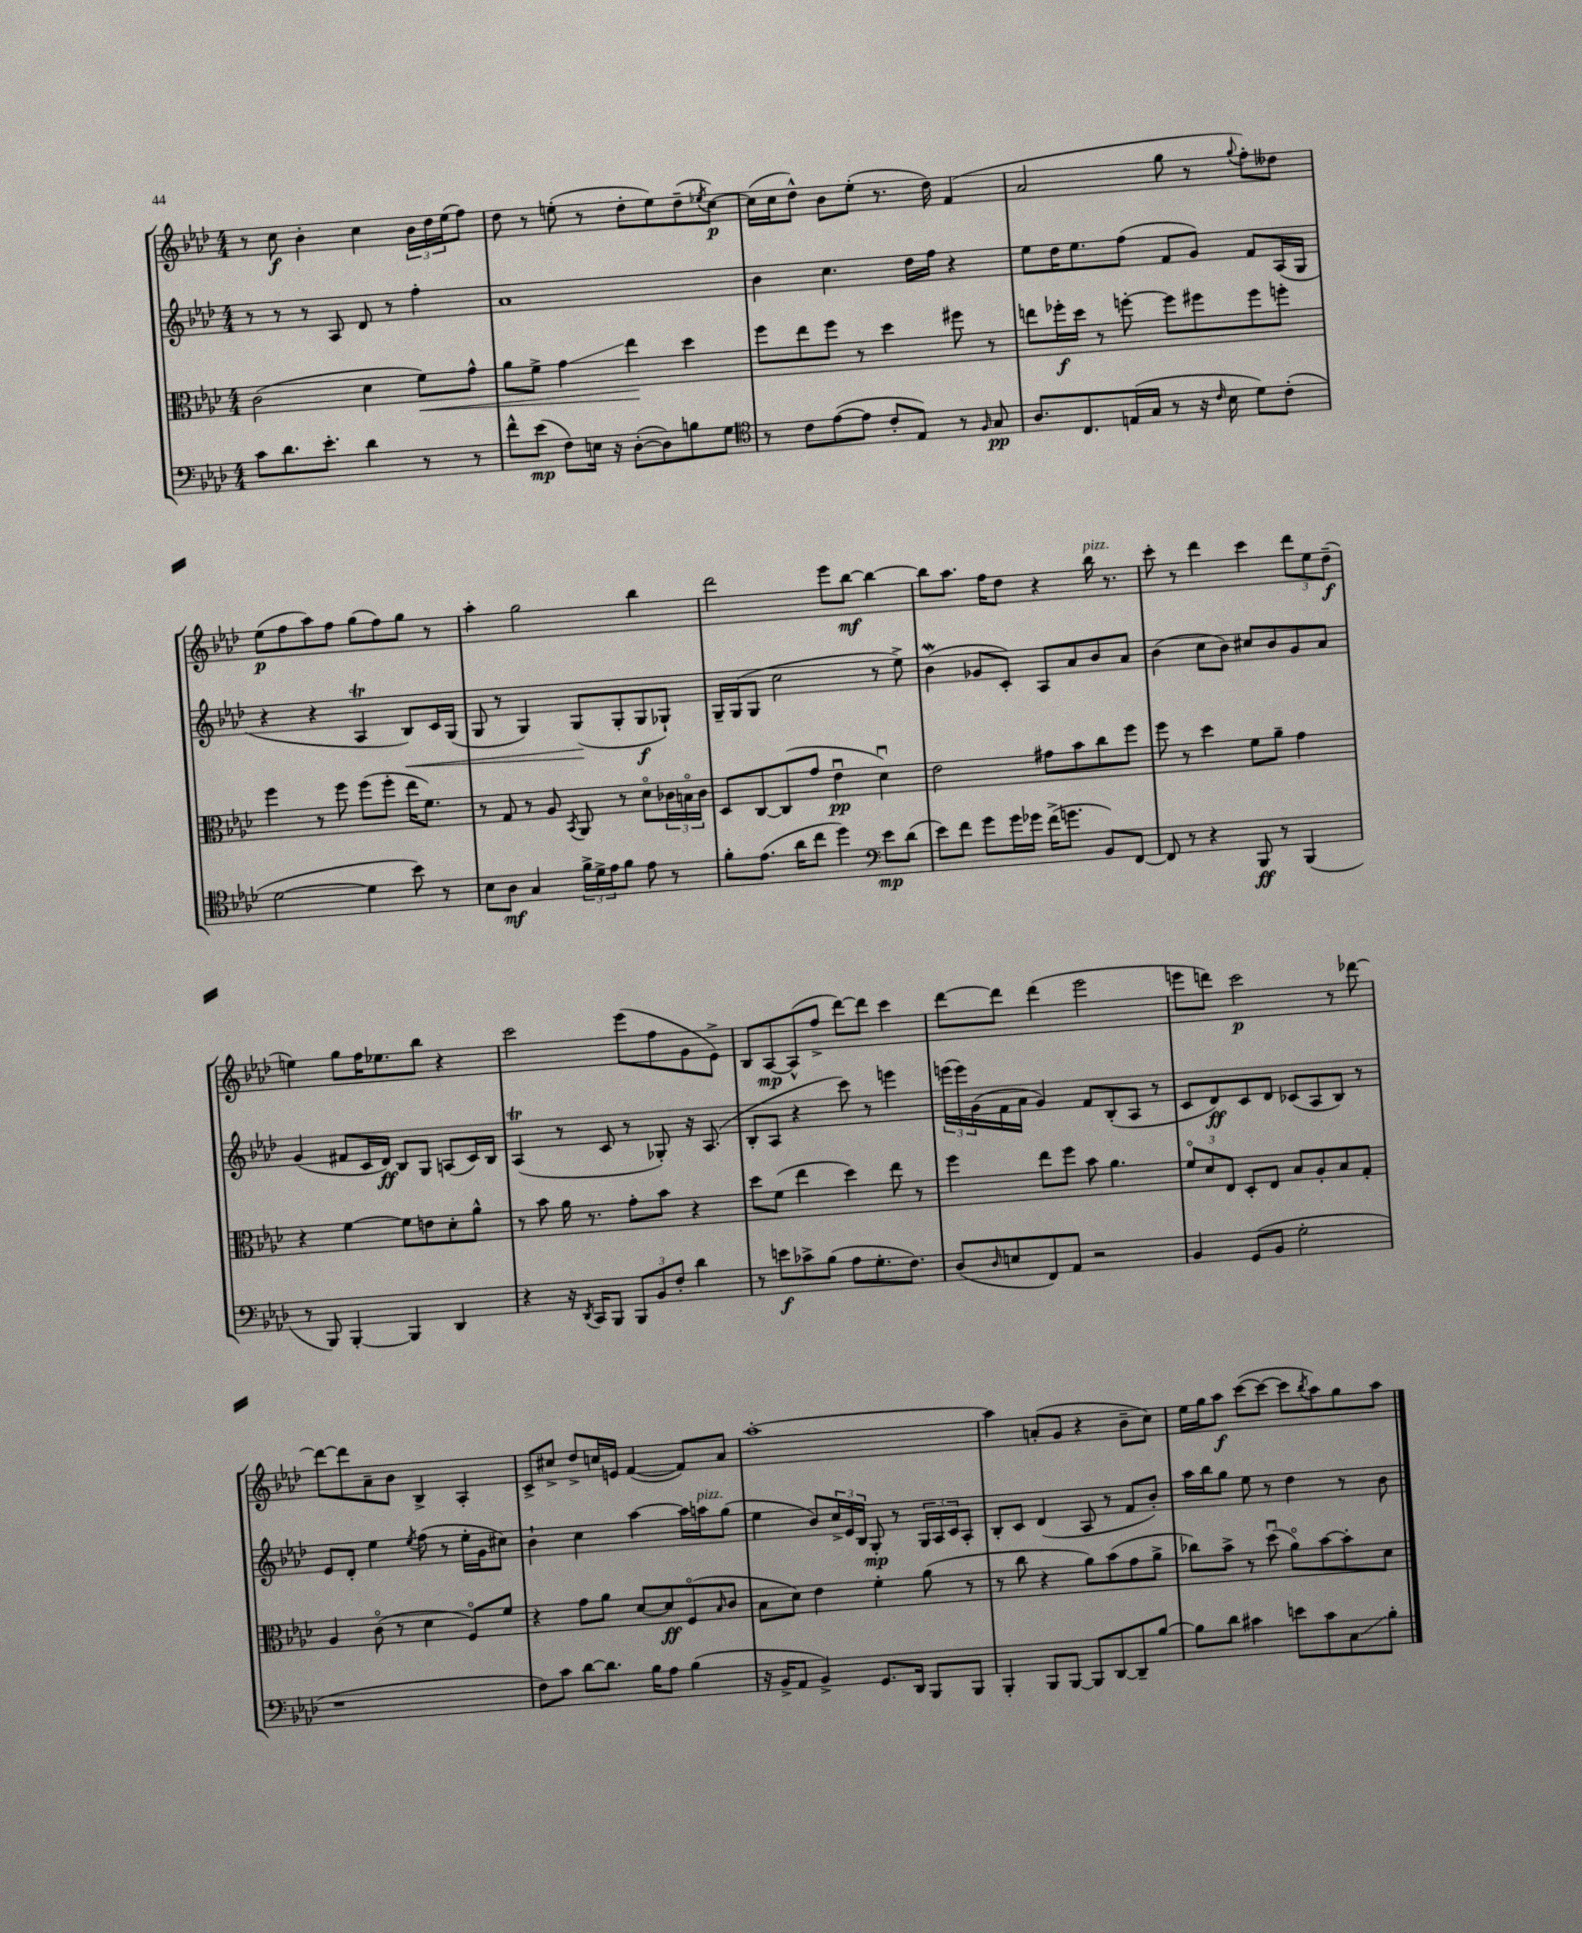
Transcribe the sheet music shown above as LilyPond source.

<<
\new StaffGroup <<
\new Staff = "s0" {
    \clef treble \key aes \major \numericTimeSignature \time 4/4
    r8 c''8\f bes'4-. c''4 \tuplet 3/2 { bes'16 des''16 ees''16( } f''8) |
    des''8 r8 e''8-.( r8 des''8-. e''8) des''8--( \acciaccatura { ees''8 } c''8~\p) |
    c''16( c''16 des''8-^) bes'8 ees''8-.( r8. des''16) f'4( |
    aes'2 g''8 r8 \appoggiatura { g''8 } f''8-.) deses''8 |
    ees''8\p( f''8 aes''8) f''8 g''8( f''8) g''8 r8 |
    aes''4-. g''2 bes''4 |
    des'''2 ees'''8 bes''8~\mf bes''4~ |
    bes''8 aes''8. f''16 des''8 r4 bes''16^\markup { \italic "pizz." } r8. |
    c'''8-. r8 des'''4 c'''4 \tuplet 3/2 { des'''8 ees''8 des''8--\f( } |
    e''4) g''8 f''16 ees''8. bes''8 r4 |
    c'''2 ees'''8( f''8 g'8 ees'8->) |
    bes8 aes8~\mp aes8-^( f''8-> des'''8~) des'''8 c'''4 |
    des'''8~ des'''8 des'''4( ees'''2 |
    e'''8 d'''8) c'''2\p r8 des'''8~ |
    des'''8~ des'''8 aes'8-- bes'8 bes4-> aes4-. |
    c'8-> cis''8-> des''8-> c''16 e'16 f'4~( f'8) aes'8 |
    aes''1~-. |
    aes''4 a'8-.( g'8 r4 bes'8-- c''8) |
    ees''16 g''16 aes''8\f c'''8~( c'''8~ c'''8 \acciaccatura { bes''8 } aes''8) g''8 aes''8 \bar "|." |
}
\new Staff = "s1" {
    \clef treble \key aes \major \numericTimeSignature \time 4/4
    r8 r8 r8 aes8 des'8 r8 f''4-. |
    aes'1 |
    bes'4 c''4. des''16 f''16 r4 |
    ees''8 des''16 ees''8. f''8( f'8 g'8) f'8 aes16( g16 |
    r4 r4 aes4\trill bes8\<) c'16 g16( |
    g8 r8 g4) g8\!( g8-. g8\f ges8-!) |
    g16-- g16( g8 c''2 r8 ees''8->) |
    bes'4\mordent( ges'8 c'8-.) aes8 aes'8 bes'8 aes'8 |
    bes'4( c''8 bes'8) cis''8 bes'8 g'8 aes'8 |
    g'4( fis'8 c'16 des'16\ff) bes8 g8 a8( c'16) bes16 |
    aes4\trill( r8 c'8 r8 ges8-.) r16 aes8.( |
    bes8-. aes8 r4 c'''8) r8 e'''4 |
    \tuplet 3/2 { e'''16( e'''16) g'16( } f'16 aes'16 g'4) f'8 bes8-.( aes8 r8 |
    c'8 des'8\ff) c'8 des'8 ces'8( aes8 bes8) r8 |
    ees'8 des'8-. ees''4 \acciaccatura { ees''8 } f''8( r8 ees''16-. g'16 cis''8) |
    bes'4-! c''4 aes''4~ aes''16 a''16^\markup { \italic "pizz." } g''8( |
    ees''4 bes'8) \tuplet 3/2 { c''16-> ees'16 bes16 } g8-.\mp r8 \tuplet 3/2 { g16 aes16 c'16 } aes8-. |
    bes8-. c'8 des'4( aes8 r8 f'8 bes'8-.) |
    aes''16 bes''16 g''8 ees''8 r8 des''4 r8 bes'8 \bar "|." |
}
\new Staff = "s2" {
    \clef alto \key aes \major \numericTimeSignature \time 4/4
    c'2( des'4 f'8\<) g'8-^ |
    aes'8 f'8-> g'4\glissando ees''4\! des''4 |
    f''8 ees''8 f''8 r8 des''4 fis''8 r8 |
    e''8 fes''16-.\f des''16 r8 f''8~-. f''8 fis''8 fis''8 f''8-. |
    f''4 r8 f''8 f''8( f''8-. ees''16 f'8.) |
    r8 g8 r8 aes8 \acciaccatura { bes,8 } aes,8 r8 des'8\flageolet \tuplet 3/2 { ces'16 b16\flageolet ces'16 } |
    des8 c8~ c8( g'8 ees'4\downbow\pp des'4\downbow) |
    ees'2 gis'8 bes'8 c''8 f''8 |
    f''8 r8 des''4 f'8 aes'8-- g'4 |
    r4 f'4~ f'8 e'8 des'8-. aes'8-^ |
    r8 bes'8 aes'16 r8. g'8-. bes'8 r4 |
    des''8 f'8( ees''4 des''4) ees''8 r8 |
    f''4 ees''8 f''8 bes'8 aes'4. |
    \tuplet 3/2 { f'8\flageolet des'8 ees8 } des8-. ees8 bes8 aes8-. bes8 g8-. |
    aes4 c'8\flageolet( r8 des'4 f8\flageolet) f'8 |
    r4 g'8 aes'8 des'8~ des'8\ff f8\flageolet( \grace { bes16 } c'8 |
    bes8 des'8) ees'4 f'4-. aes'8( r8 |
    r8 c''8 r4 aes'8) bes'8( g'8 aes'8-> |
    ces''8) bes'8-> r8 des''8\downbow( aes'8\flageolet) bes'8~ bes'8-. des'8 \bar "|." |
}
\new Staff = "s3" {
    \clef bass \key aes \major \numericTimeSignature \time 4/4
    c'8 des'8. ees'8.-. des'4 r8 r8 |
    f'8-^ ees'8\mp( f8) e16 r16 des8~-.( des8) b8 g8 |
    \clef tenor r8 c'8 ees'8~( ees'8 c'8-. ees8) r8 \grace { f16 } g8\pp |
    aes8. c8. e16( g16 r8 r16 \grace { c'16 } bes16 des'8) c'8-.( |
    des'2~ des'4 bes'8) r8 |
    bes8 aes8\mf g4 \tuplet 3/2 { f'16-> des'16-> ees'16 } f'8 ees'8 r8 |
    f'8-. ees'8.( aes'16 c''8 des''4) \clef bass ees'8\mp des'8( |
    ees'8) f'8 g'8 g'16 ges'16 f'16->( g'8. bes,8) f,8~ |
    f,8 r8 r4 bes,,8\ff r8 bes,,4( |
    r8 bes,,8) bes,,4~-. bes,,4 des,4 |
    r4 r16 \acciaccatura { des,8 } c,16 bes,,8 \tuplet 3/2 { bes,,8 bes,8 f8-. } des'4 |
    r8 e'8\f ces'8-> bes8( aes8 g8.-. f8.) |
    des8( \grace { des16 } e8 f,8) aes,8 r2 |
    bes,4 g,8( bes,8 g2-. |
    r1 |
    f8) c'8 des'8~ des'8. bes16 aes8 bes4( |
    r16 bes,16-> aes,8 bes,4->) g,8. des,16 bes,,8 bes,,8 |
    bes,,4-. bes,,8 bes,,8~ bes,,8 des,8~ des,8-- bes8~ |
    bes8 des'8 cis'4 e'8 cis'8 c8\glissando bes8-. \bar "|." |
}
>>
>>
\layout { \context { \Score \remove "Bar_number_engraver" } }
